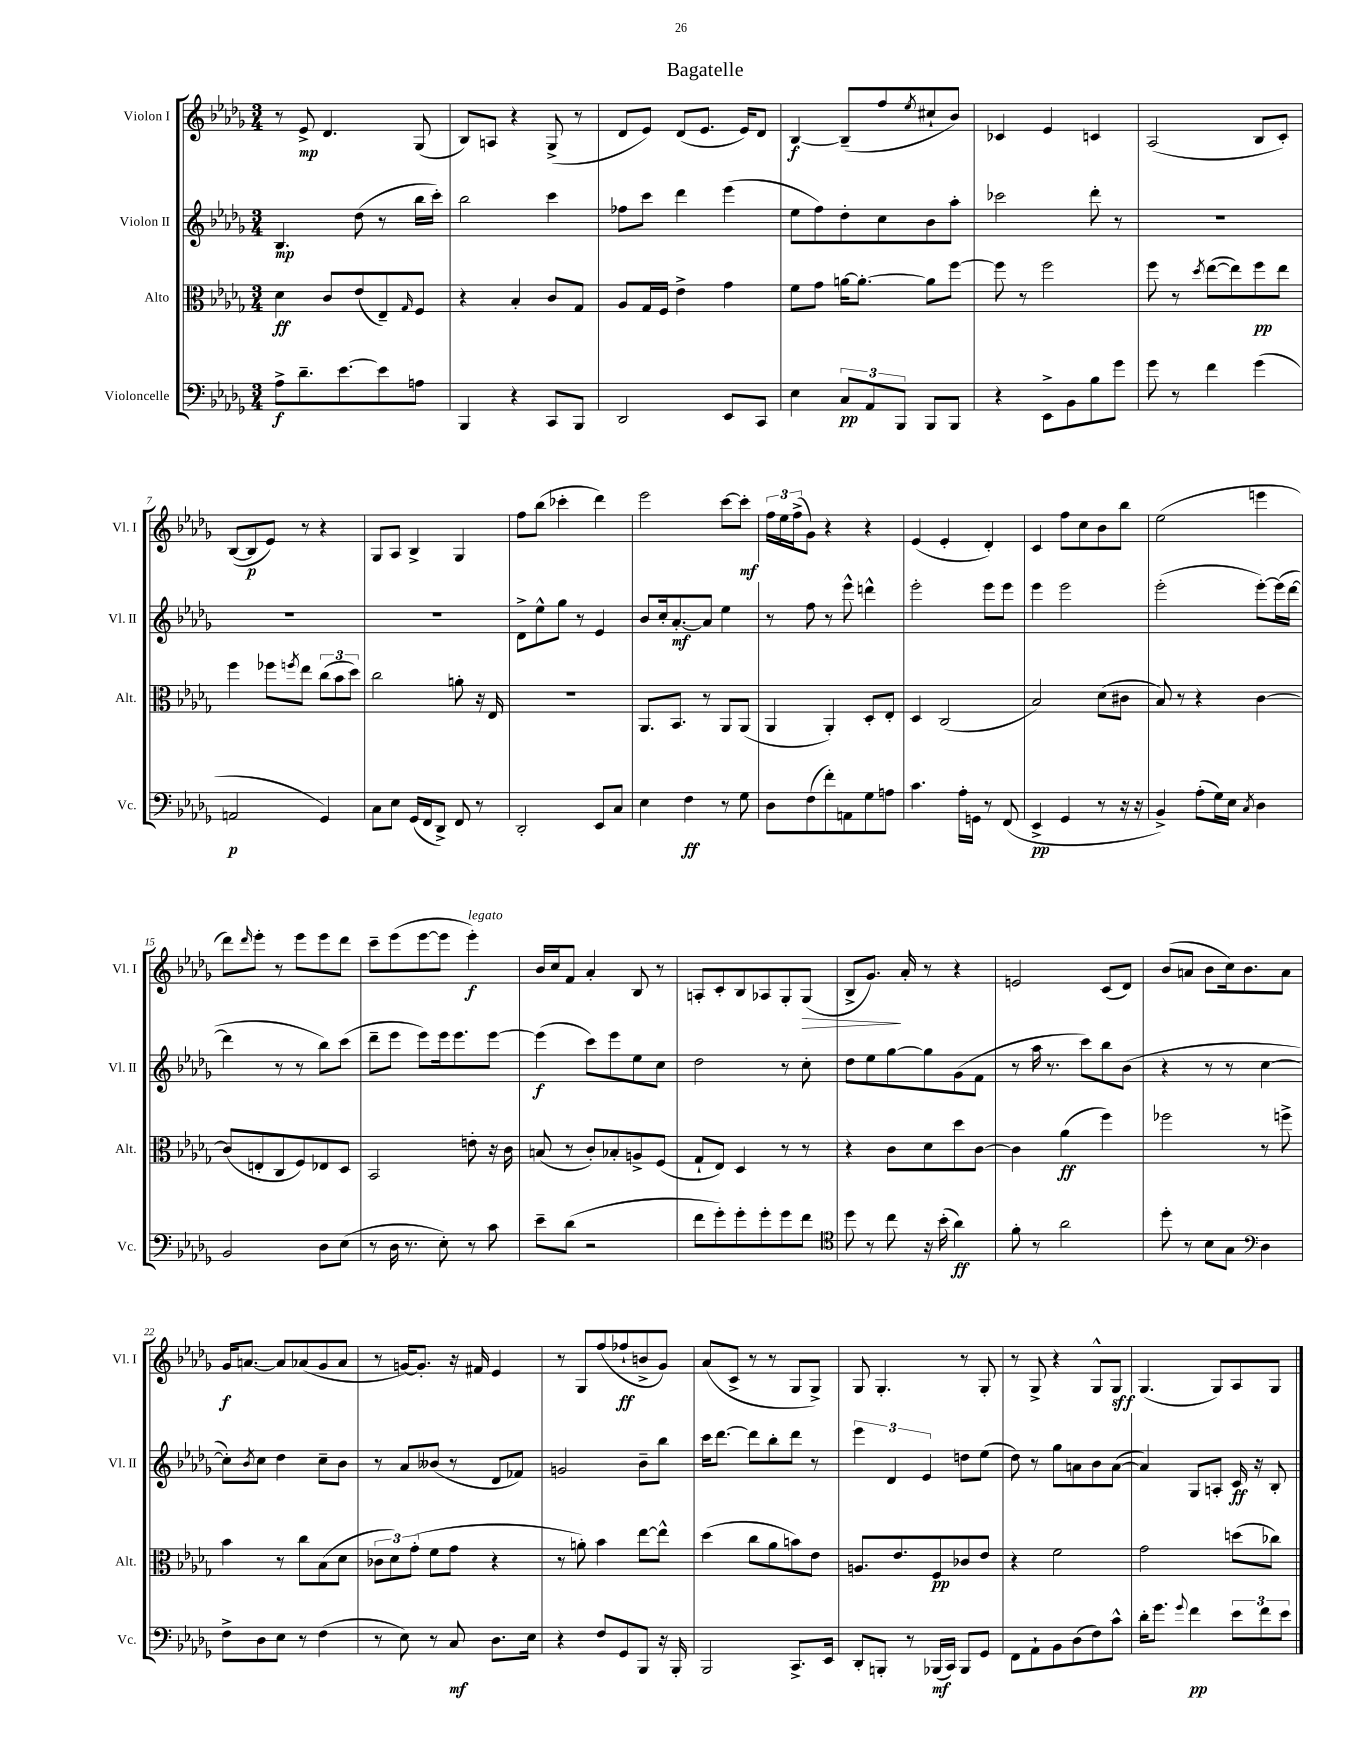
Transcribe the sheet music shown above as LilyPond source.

\header { title = "Bagatelle" }
<<
\new StaffGroup <<
\new Staff = "s0" \with { instrumentName = "Violon I" shortInstrumentName = "Vl. I" } {
    \clef treble \key des \major \numericTimeSignature \time 3/4
    r8 ees'8->\mp des'4. ges8( |
    bes8) a8 r4 ges8->( r8 |
    des'8 ees'8) des'8( ees'8. ees'16) des'8 |
    bes4~\f bes8--( f''8 \acciaccatura { ees''8 } cis''8-! bes'8) |
    ces'4 ees'4 c'4 |
    aes2( bes8 c'8-.) |
    bes8~( bes8\p ees'8) r8 r4 |
    ges8 aes8 bes4-> ges4 |
    f''8 bes''8( ces'''4-. des'''4) |
    ees'''2 c'''8~ c'''8-.\mf |
    \tuplet 3/2 { f''16 ees''16 f''16->( } ges'8) r4 r4 |
    ees'4( ees'4-. des'4-.) |
    c'4 f''8 c''8 bes'8 bes''8 |
    ees''2( e'''4 |
    des'''8) \grace { des'''16 } ees'''8-. r8 ees'''8 ees'''8 des'''8 |
    c'''8-- ees'''8( ees'''8~ ees'''8 ees'''4-.\f^\markup { \italic "legato" }) |
    bes'16 c''16 f'8 aes'4-. bes8 r8 |
    a8-. c'8-. bes8 aes8 ges8-. ges8\>( |
    bes8-> ges'8.\!) aes'16-. r8 r4 |
    e'2 c'8( des'8) |
    bes'8( a'8 bes'8 c''16) bes'8. a'8 |
    ges'16\f a'8.~ a'8 aes'8( ges'8 aes'8 |
    r8 g'16~) g'8.-. r16 fis'16 ees'4 |
    r8 ges8 f''8( fes''8-!\ff b'8-> ges'8) |
    aes'8( c'8-> r8 r8 ges8 ges8->) |
    ges8 ges4.-. r8 ges8-. |
    r8 ges8-> r4 ges8-^ ges8\sff |
    ges4.( ges8) aes8 ges8 \bar "|." |
}
\new Staff = "s1" \with { instrumentName = "Violon II" shortInstrumentName = "Vl. II" } {
    \clef treble \key des \major \numericTimeSignature \time 3/4
    bes4.\mp des''8( r8 bes''16 c'''16-.) |
    bes''2 c'''4 |
    fes''8 c'''8 des'''4 ees'''4( |
    ees''8 f''8) des''8-. c''8 bes'8 aes''8-. |
    ces'''2 des'''8-. r8 |
    R2. |
    R2. |
    R2. |
    des'8-> ees''8-^ ges''8 r8 ees'4 |
    bes'8 c''16-. aes'8.~-.\mf aes'8 ees''4 |
    r8 f''8 r8 ees'''8-^ d'''4-^ |
    ees'''2-. ees'''8 ees'''8 |
    ees'''4 ees'''2 |
    ees'''2-.( ees'''8~-.) ees'''16( des'''16~ |
    des'''4 r8 r8 bes''8) c'''8( |
    des'''8-- ees'''8 ees'''8) ees'''16 ees'''8. ees'''8~ |
    ees'''4\f( c'''8) ees'''8 ees''8 c''8 |
    des''2 r8 c''8-. |
    des''8 ees''8 ges''8~ ges''8 ges'8( f'8 |
    r8 aes''16 r8. c'''8) bes''8 bes'8( |
    r4 r8 r8 c''4~ |
    c''8-.) \acciaccatura { bes'8 } c''8 des''4 c''8-- bes'8 |
    r8 aes'8 beses'8( r8 des'8 fes'8) |
    g'2 bes'8-- bes''8 |
    c'''16 des'''8.~ des'''8 bes''8-. des'''8 r8 |
    \tuplet 3/2 { ees'''4 des'4 ees'4 } d''8 ees''8( |
    des''8) r8 ges''8 a'8 bes'8 a'8~( |
    a'4) ges8 a8-. c'16\ff r16 bes8-. \bar "|." |
}
\new Staff = "s2" \with { instrumentName = "Alto" shortInstrumentName = "Alt." } {
    \clef alto \key des \major \numericTimeSignature \time 3/4
    des'4\ff c'8 ees'8( ees8--) \grace { ges16 } f8 |
    r4 bes4-. c'8 ges8 |
    aes8 ges16 f16 ees'4-> ges'4 |
    f'8 ges'8 a'16~ a'8.~-. a'8 f''8~ |
    f''8 r8 f''2 |
    f''8 r8 \acciaccatura { des''8 } ees''8~( ees''8) f''8\pp ees''8 |
    f''4 fes''8 \acciaccatura { f''8 } ees''8 \tuplet 3/2 { c''8( bes'8 des''8) } |
    c''2 a'8-. r16 ees16 |
    R2. |
    aes,8. bes,8. r8 aes,8 aes,8( |
    aes,4 aes,4-.) des8-. ees8-. |
    des4 c2( |
    bes2) des'8( cis'8 |
    bes8) r8 r4 c'4~ |
    c'8( e8-. c8 f8) ees8 des8 |
    bes,2 e'8-. r16 c'16 |
    b8( r8 c'8-.) bes8-. a8-> f8( |
    ges8-! ees8) des4 r8 r8 |
    r4 c'8 des'8 des''8 c'8~ |
    c'4 aes'4\ff( f''4) |
    fes''2 r8 f''8-> |
    bes'4 r8 c''8 bes8( des'8 |
    \tuplet 3/2 { ces'8 des'8) ges'8-.( } f'8 ges'8 r4 |
    r8 a'8-.) bes'4 ees''8~ ees''8-^ |
    des''4( c''8 aes'8 b'8) ees'8 |
    a8. ees'8. f8\pp ces'8 ees'8 |
    r4 f'2 |
    ges'2 d''8( ces''8) \bar "|." |
}
\new Staff = "s3" \with { instrumentName = "Violoncelle" shortInstrumentName = "Vc." } {
    \clef bass \key des \major \numericTimeSignature \time 3/4
    aes8->\f des'8.-- ees'8.~ ees'8 a8 |
    bes,,4 r4 c,8 bes,,8 |
    des,2 ees,8 c,8 |
    ees4 \tuplet 3/2 { c8\pp aes,8 bes,,8 } bes,,8 bes,,8 |
    r4 ees,8-> bes,8 bes8 ges'8 |
    ges'8 r8 f'4 ges'4( |
    a,2\p ges,4) |
    c8 ees8 ges,16( f,16 des,8->) f,8 r8 |
    des,2-. ees,8 c8 |
    ees4 f4\ff r8 ges8 |
    des8 f8( f'8-.) a,8 ges8 a8 |
    c'4. aes16-. g,16 r8 f,8( |
    ees,4->\pp ges,4 r8 r16 r16 |
    bes,4->) aes8-.( ges16) ees16 \acciaccatura { c8 } des4 |
    bes,2 des8 ees8( |
    r8 des16 r8. ees8-.) r8 c'8 |
    ees'8-- des'8( r2 |
    f'8 ges'8-.) ges'8-. ges'8-. ges'8 f'8 |
    \clef tenor des''8 r8 c''8 r16 bes'16-.( aes'4\ff) |
    f'8-. r8 aes'2 |
    des''8-. r8 bes8 ges8 \clef bass des4 |
    f8-> des8 ees8 r8 f4( |
    r8 ees8) r8 c8\mf des8. ees16 |
    r4 f8 ges,8 bes,,8 r16 bes,,16-. |
    bes,,2 c,8.-> ees,16 |
    des,8-. b,,8-. r8 bes,,16\mf( c,16) bes,,8 ges,8 |
    f,8 aes,8-! bes,8 des8( f8) c'8-^ |
    des'16-. ges'8. \appoggiatura { ges'8 } f'4\pp \tuplet 3/2 { ees'8 f'8 ees'8 } \bar "|." |
}
>>
>>
